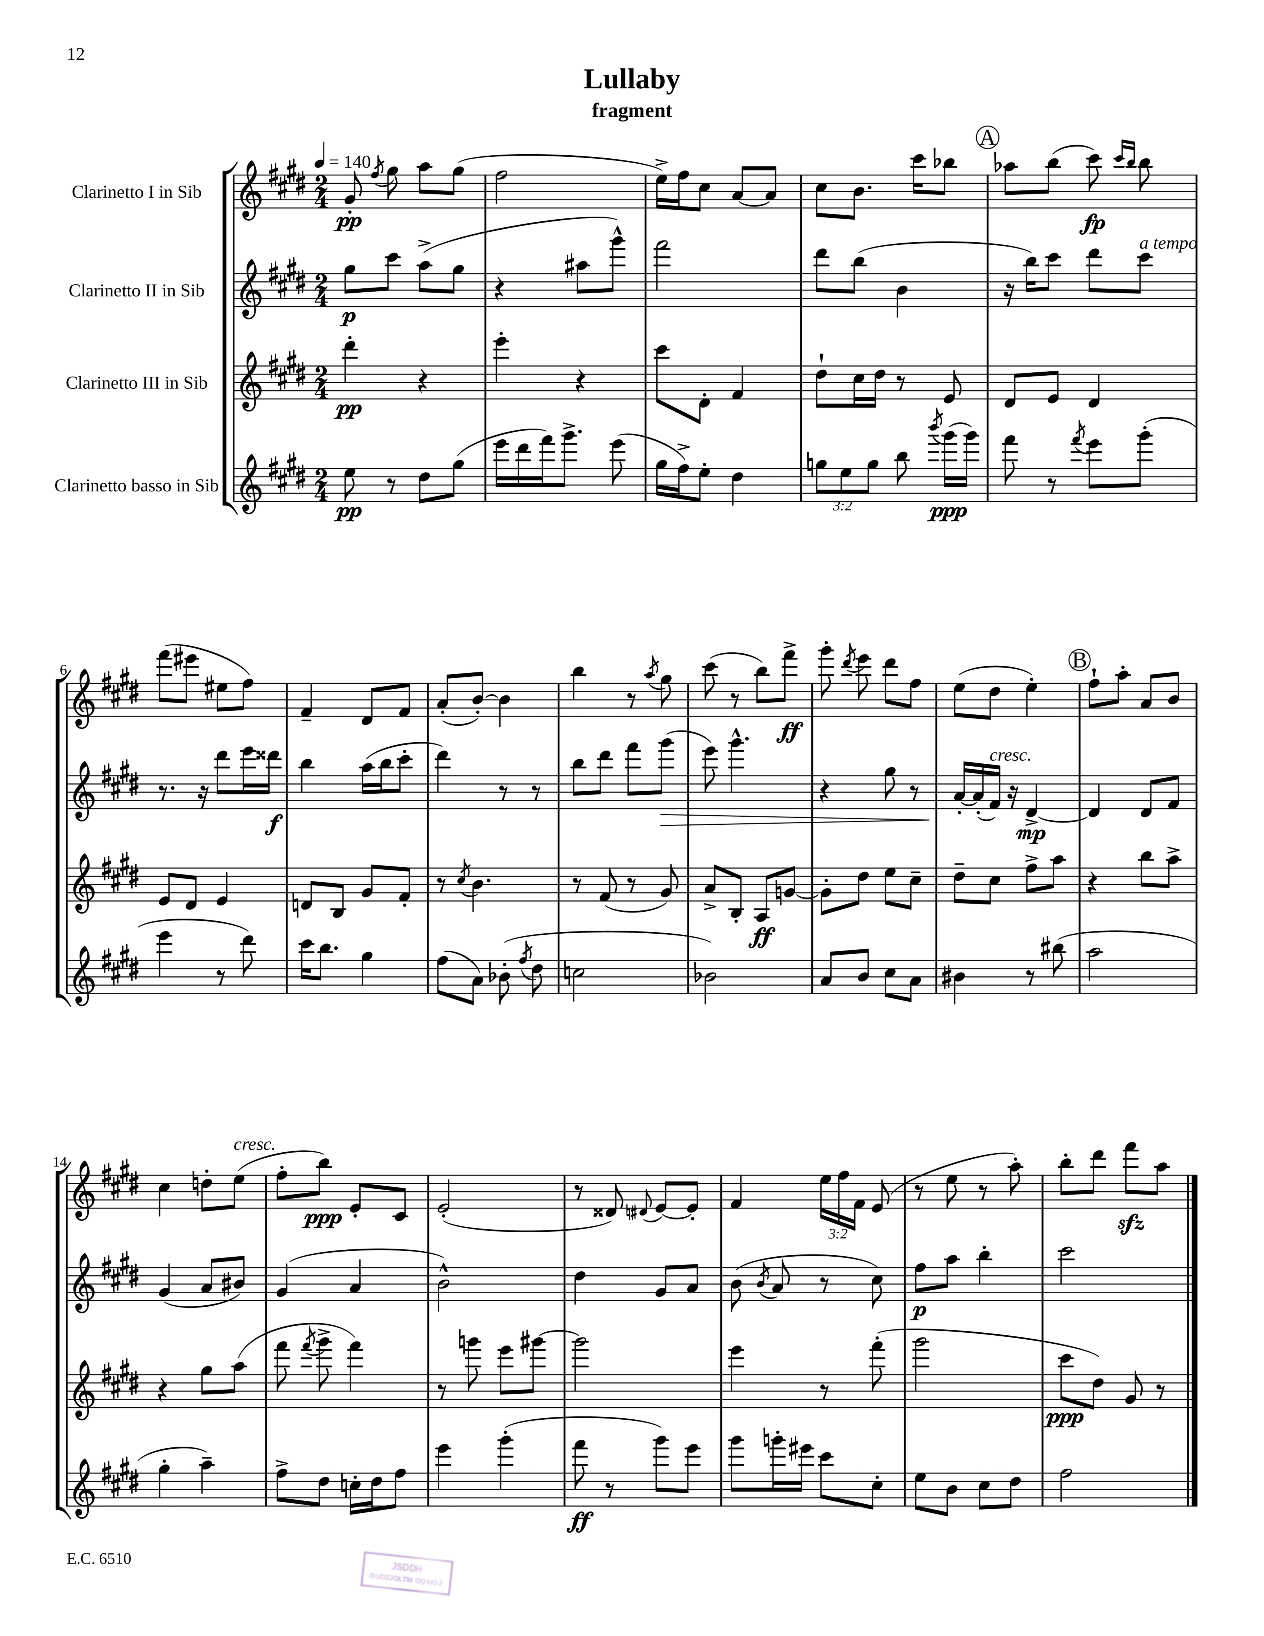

**kern	**kern	**kern	**kern
*staff4	*staff3	*staff2	*staff1
*clefG2	*clefG2	*clefG2	*clefG2
*k[f#c#g#d#]	*k[f#c#g#d#]	*k[f#c#g#d#]	*k[f#c#g#d#]
*M2/4	*M2/4	*M2/4	*M2/4
*MM140	*MM140	*MM140	*MM140
8ee\	4ddd#'\	8gg#\L	8g#'/
.	.	.	8qff#/
8r	.	8ccc#\J	8gg#\
8dd#\L	4r	(8aa^\L	8aa\L
(8gg#\J	.	8gg#\J	(8gg#\J
=	=	=	=
16eee\LL	4eee'\	4r	2ff#\
16ddd#\	.	.	.
16fff#\J)	.	.	.
8.ggg#^\J	.	.	.
.	4r	8aa#\L	.
(8eee\	.	8ggg#^^\J)	.
=	=	=	=
16gg#\LL	8ccc#\L	2fff#\	16ee^\LL)
16ff#^\J)	.	.	16ff#\J
8ee'\J	8d#'\J	.	8cc#\J
4dd#\	4f#/	.	[8a/L
.	.	.	8a/]J
=	=	=	=
12gg\L	8dd#`\L	8ddd#\L	8cc#\L
12ee\	.	.	.
.	16cc#\L	(8bb\J	8.b\J
12gg\J	.	.	.
.	16dd#\JJ	.	.
8bb\	8r	4b\	.
.	.	.	16ccc#\LK
8qbbb/	.	.	.
(16ggg#\LL	8e/	.	8bb-\J
16ggg#\JJ)	.	.	.
=	=	=	=
8fff#\	8d#/L	16r	8aa-\L
.	.	16bb\LK)	.
8r	8e/J	8ccc#\J	(8bb\J
8qfff#/	.	.	.
8eee\L	4d#/	8ddd#\L	8ccc#\)
.	.	.	16qqccc#/LL
.	.	.	16qqbb/JJ
(8ggg#'\J	.	8ccc#\J	8bb\
=	=	=	=
4eee\	8e/L	8.r	(8fff#\L
.	8d#/J	.	8eee#\J
.	.	16r	.
8r	4e/	8ddd#\L	8ee#\L
8ddd#\)	.	16eee\L	8ff#\J)
.	.	16ddd##\JJ	.
=	=	=	=
16ccc#\LK	8d/L	4bb\	4f#~/
8.bb\J	.	.	.
.	8B/J	.	.
4gg#\	8g#/L	(16aa\LL	8d#/L
.	.	16bb\J	.
.	8f#'/J	8ccc#'\J	8f#/J
=	=	=	=
(8ff#\L	8r	4ddd#\)	(8a'/L
.	8qcc#/	.	.
8a\J)	4.b\	.	[8b'/J)
(8b-'\	.	8r	4b\]
8qff#/	.	.	.
8dd#\	.	8r	.
=	=	=	=
2cc\	8r	8bb\L	4bb\
.	(8f#/	8ddd#\J	.
.	8r	8fff#\L	8r
.	.	.	8qaa/
.	8g#/)	(8ggg#\J	8gg#\
=	=	=	=
2b-\)	8a^/L	8eee\)	(8ccc#\
.	8B'/J	4.ggg#^^\	8r
.	8A/L	.	8bb\L)
.	[8g/J	.	8fff#^\J
=	=	=	=
8a/L	8g'\]L	4r	8ggg#'\
.	.	.	8qddd#/
8b/J	8dd#\J	.	8eee\
8cc#\L	8ee\L	8gg#\	8ddd#\L
8a\J	8cc#~\J	8r	8ff#\J
=	=	=	=
4b#\	8dd#~\L	[16a'/LL	(8ee\L
.	.	(16a'/]	.
.	8cc#\J	16f#/JJ)	8dd#\J
.	.	16r	.
8r	8ff#^\L	[4d#^/	4ee'\)
(8bb#\	8aa\J	.	.
=	=	=	=
2aa\	4r	4d#/]	8ff#`\L
.	.	.	8aa'\J
.	8bb\L	8d#/L	8a/L
.	8aa^\J	8f#/J	8b/J
=	=	=	=
4gg#'\	4r	(4g#/	4cc#\
4aa~\)	8gg#\L	8a/L	8dd'\L
.	(8aa\J	8b#/J)	(8ee\J
=	=	=	=
8ff#^\L	8fff#\	(4g#/	8ff#'\L
.	8qfff#/	.	.
8dd#\J	8ggg#^\	.	8bb\J)
16cc'\LL	4fff#\)	4a/	8e'/L
16dd#\J	.	.	.
8ff#\J	.	.	8c#/J
=	=	=	=
4eee\	8r	2b^^\)	(2e'/
.	8ggg\	.	.
(4ggg#'\	8eee\L	.	.
.	[8ggg#\J	.	.
=	=	=	=
8fff#\	2ggg#\]	4dd#\	8r
8r	.	.	8d##/)
.	.	.	8qqd#/
8ggg#\L)	.	8g#/L	[8e/L
8eee\J	.	8a/J	8e'/]J
=	=	=	=
8ggg#\L	4eee\	(8b\	4f#/
.	.	8qb/	.
16ggg'\L	.	8a/	.
16eee#\JJ	.	.	.
8ccc#\L	8r	8r	24ee\LL
.	.	.	24ff#\
.	.	.	24f#\JJ
8cc#'\J	(8fff#'\	8cc#\)	(8e/
=	=	=	=
8ee\L	2ggg#\	8ff#\L	8r
8b\J	.	8aa\J	8ee\
8cc#\L	.	4bb'\	8r
8dd#\J	.	.	8aa'\)
=	=	=	=
2ff#\	8ccc#\L	2ccc#\	8bb'\L
.	8dd#\J)	.	8ddd#\J
.	8g#/	.	8fff#\L
.	8r	.	8aa\J
==	==	==	==
*-	*-	*-	*-
